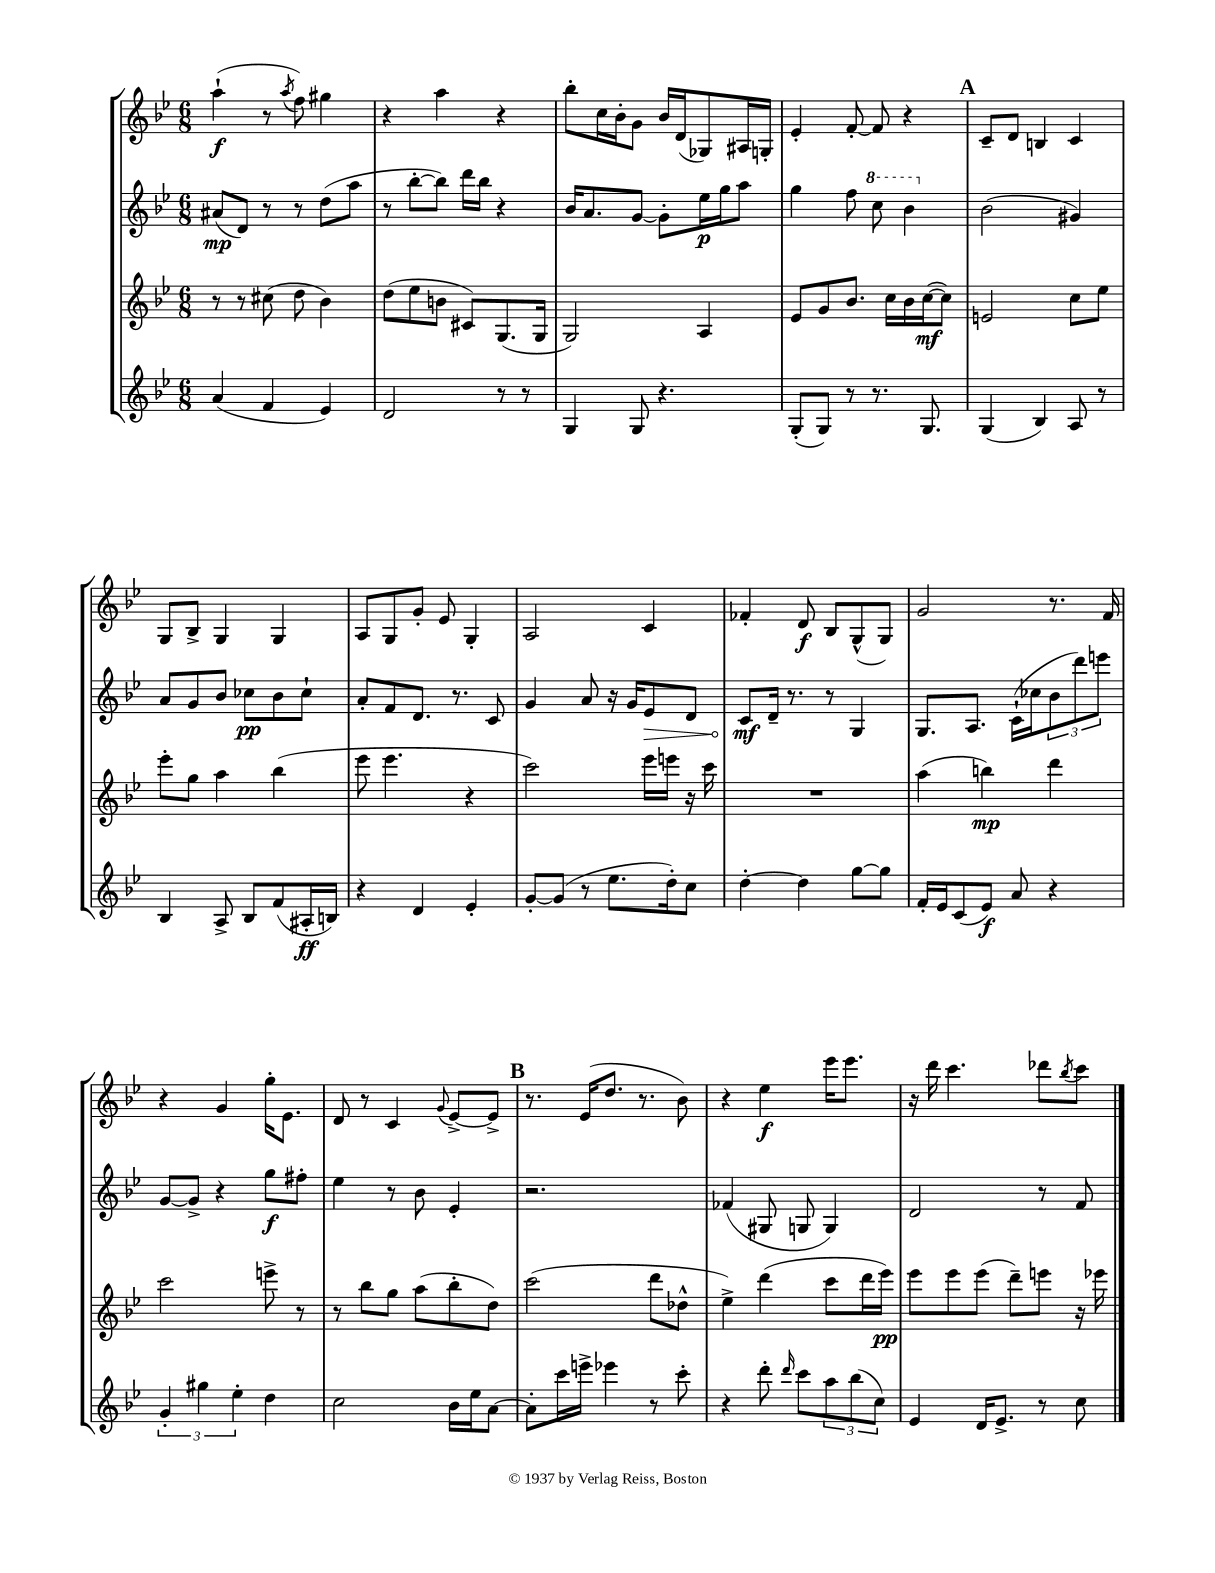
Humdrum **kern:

**kern	**kern	**kern	**kern
*staff4	*staff3	*staff2	*staff1
*clefG2	*clefG2	*clefG2	*clefG2
*k[b-e-]	*k[b-e-]	*k[b-e-]	*k[b-e-]
*M6/8	*M6/8	*M6/8	*M6/8
(4a	8r	(8a#	(4aa`
.	8r	8d)	.
4f	(8cc#	8r	8r
.	.	.	8qaa
.	8dd	8r	8ff)
4e-)	4b-)	(8dd	4gg#
.	.	8aa	.
=	=	=	=
2d	(8dd	8r	4r
.	8ee-	[8bb-'	.
.	8b	8bb-])	4aa
.	8c#)	16ddd	.
.	.	16bb-	.
8r	(8.G	4r	4r
8r	.	.	.
.	16G	.	.
=	=	=	=
4G	2G)	16b-	8bb-'
.	.	8.a	.
.	.	.	16cc
.	.	.	16b-'
8G	.	[8g	8g
4.r	.	8g']	16b-
.	.	.	(16d
.	4A	16ee-	8G-)
.	.	16gg	.
.	.	8aa	16A#
.	.	.	16G'
=	=	=	=
(8G'	8e-	4gg	4e-'
8G)	8g	.	.
8r	8.b-	8ff	[8f'
8.r	.	8ccc	8f]
.	16cc	.	.
.	16b-	4bb-	4r
8.G	([16cc	.	.
.	8cc])	.	.
=	=	=	=
(4G	2e	(2b-	8c~
.	.	.	8d
4B-)	.	.	4B
8A	8cc	4g#)	4c
8r	8ee-	.	.
=	=	=	=
4B-	8eee-'	8a	8G
.	8gg	8g	8B-^
8A^	4aa	8b-	4G
8B-	.	8cc-	.
(8f	(4bb-	8b-	4G
16A#'	.	8cc-`	.
16B)	.	.	.
=	=	=	=
4r	8eee-	8a'	8A
.	4.eee-	8f	8G
4d	.	8.d	8g'
.	.	.	8e-
.	.	8.r	.
4e-'	4r	.	4G'
.	.	8c	.
=	=	=	=
[8g'	2ccc)	4g	2A
(8g]	.	.	.
8r	.	8a	.
8.ee-	.	16r	.
.	.	16g	.
.	16eee-	8e-	4c
16dd')	16eee	.	.
8cc	16r	8d	.
.	16ccc	.	.
=	=	=	=
[4dd'	2.r	8c	4f-'
.	.	16d~	.
.	.	8.r	.
4dd]	.	.	8d
.	.	8r	8B-
[8gg	.	4G	(8G^^
8gg]	.	.	8G)
=	=	=	=
16f'	(4aa	8.G	2g
16e-	.	.	.
(8c	.	.	.
.	.	8.A	.
8e-)	4bb)	.	.
8a	.	(16c`	.
.	.	16cc-	.
4r	4ddd	12b-	8.r
.	.	12ddd)	.
.	.	12eee	.
.	.	.	16f
=	=	=	=
6g'	2ccc	[8g	4r
.	.	8g^]	.
6gg#	.	.	.
.	.	4r	4g
6ee-'	.	.	.
4dd	8eee^	8gg	16gg'
.	.	.	8.e-
.	8r	8ff#'	.
=	=	=	=
2cc	8r	4ee-	8d
.	8bb-	.	8r
.	8gg	8r	4c
.	(8aa	8b-	.
.	.	.	8qqg
16b-	8bb-'	4e-'	[8e-^
16ee-	.	.	.
[8a	8dd)	.	8e-^]
=	=	=	=
8a']	(2ccc	2.r	8.r
16ccc	.	.	.
16eee^	.	.	(16e-
4eee-	.	.	8.dd
.	.	.	8.r
8r	8ddd	.	.
8ccc'	8dd-^^	.	8b-)
=	=	=	=
4r	4ee-^)	(4f-	4r
8ddd'	(4ddd	8G#	4ee-
16qqddd	.	.	.
8ccc	.	8G	.
12aa	8ccc	4G)	16eee-
.	.	.	8.eee-
(12bb-	.	.	.
.	16ddd	.	.
12cc)	.	.	.
.	16eee-)	.	.
=	=	=	=
4e-	8eee-	2d	16r
.	.	.	16ddd
.	8eee-	.	4.ccc
16d	(8eee-	.	.
8.e-^	.	.	.
.	8ddd~)	.	.
8r	8eee	8r	8ddd-
.	.	.	8qbb-
8cc	16r	8f	8ccc
.	16eee-	.	.
==	==	==	==
*-	*-	*-	*-
